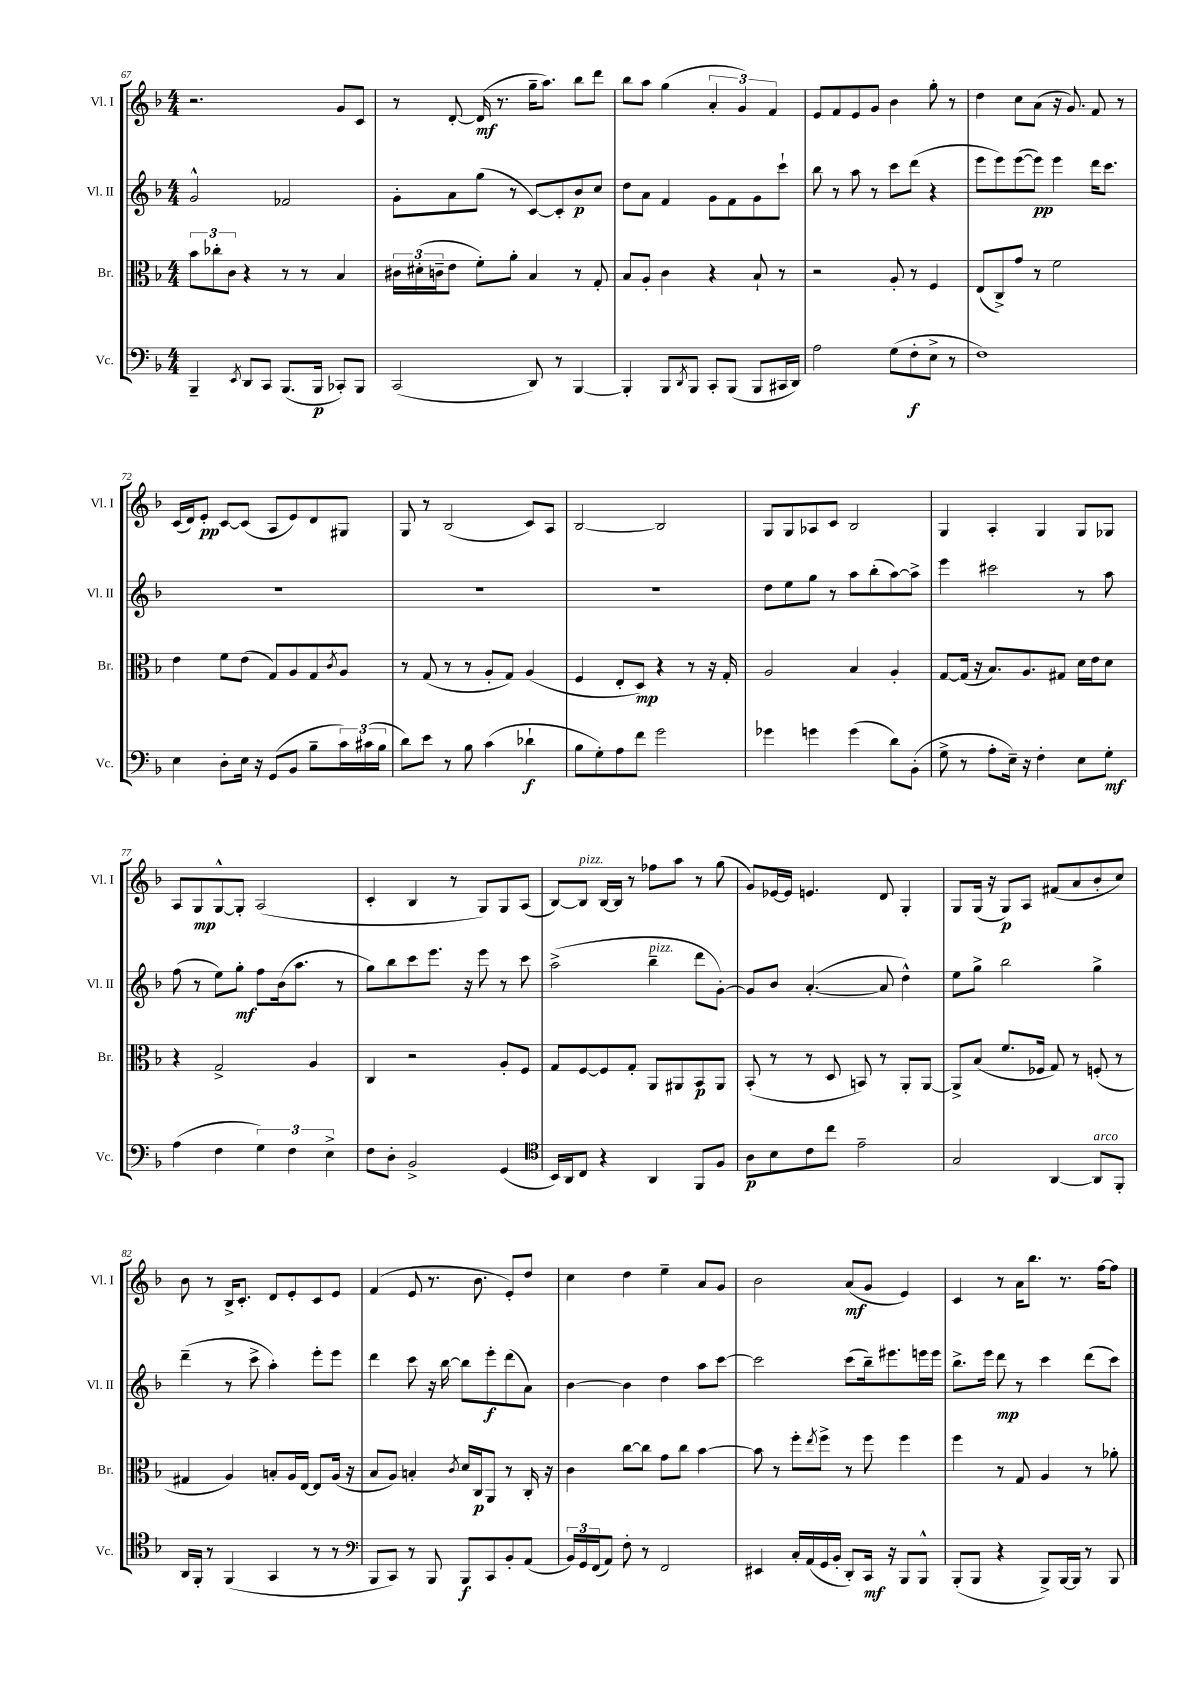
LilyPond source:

<<
\new StaffGroup <<
\new Staff = "s0" \with { instrumentName = "Vl. I" shortInstrumentName = "Vl. I" } {
    \clef treble \key f \major \numericTimeSignature \time 4/4
    r2. g'8 c'8 |
    r8 d'8~-. d'16\mf( r8. g''16-- a''8.) bes''8 d'''8 |
    bes''8 a''8 g''4( \tuplet 3/2 { a'4-. g'4) f'4 } |
    e'8 f'8 e'8 g'8 bes'4 g''8-. r8 |
    d''4 c''8 a'8( r16 g'8.) f'8 r8 |
    c'16( d'16) e'8-.\pp c'8~ c'8( a8 e'8) d'8 gis8 |
    g8 r8 bes2( c'8) a8 |
    bes2~ bes2 |
    g8 g8 aes8 c'8 bes2 |
    g4 a4-. g4 g8 ges8 |
    a8 g8\mp g8~-^ g8-. a2( |
    c'4-. bes4 r8 g8) g8 a8( |
    bes8~) bes8^\markup { \italic "pizz." } bes16~ bes16 r8 fes''8 a''8 r8 g''8( |
    g'8) ees'16~ ees'16 e'4. d'8 g4-. |
    g8 g16( r16 g8\p) a8 fis'8( a'8 bes'8-. c''8) |
    bes'8 r8 bes16-> c'8.-. d'8 e'8-. c'8 e'8 |
    f'4( e'8 r8. bes'8. e'8-.) d''8 |
    c''4 d''4 e''4-- a'8 g'8 |
    bes'2 a'8\mf( g'8 e'4) |
    c'4 r8 a'16 bes''8. r8. f''16~ f''8 \bar "|." |
}
\new Staff = "s1" \with { instrumentName = "Vl. II" shortInstrumentName = "Vl. II" } {
    \clef treble \key f \major \numericTimeSignature \time 4/4
    g'2-^ fes'2 |
    g'8-. a'8 g''8( r8 c'8~) c'8-. bes'8\p c''8 |
    d''8 a'8 f'4 g'8 f'8 g'8 c'''8-! |
    bes''8 r8 a''8 r8 c'''8 d'''8( r4 |
    e'''8 e'''8) e'''8~( e'''8\pp) e'''4 d'''16 c'''8. |
    R1 |
    R1 |
    R1 |
    d''8 e''8 g''8 r8 a''8 bes''8-.( a''8~) a''8-> |
    e'''4 cis'''2 r8 a''8 |
    f''8( r8 e''8) g''8-.\mf f''8 bes'16( a''8. r8 |
    g''8) bes''8 c'''8 e'''8. r16 e'''8 r8 c'''8 |
    a''2->( bes''4--^\markup { \italic "pizz." } d'''8 g'8~-.) |
    g'8 bes'8 a'4.~-.( a'8 d''4-^) |
    e''8 g''8-> bes''2 g''4-> |
    d'''4--( r8 c'''8-> a''4-.) e'''8-. e'''8 |
    d'''4 c'''8 r16 bes''16~ bes''8 e'''8-.\f d'''8( a'8) |
    bes'4~ bes'4 d''4 a''8 c'''8~ |
    c'''2 c'''8( bes''16--) eis'''8. e'''16 e'''16 |
    bes''8.-> e'''16 d'''8\mp r8 c'''4 d'''8( c'''8) \bar "|." |
}
\new Staff = "s2" \with { instrumentName = "Br." shortInstrumentName = "Br." } {
    \clef alto \key f \major \numericTimeSignature \time 4/4
    \tuplet 3/2 { bes'8 ces''8-. c'8 } r4 r8 r8 bes4 |
    \tuplet 3/2 { cis'16 dis'16-.( c'16-- } e'8 f'8-.) a'8-. bes4 r8 g8-. |
    bes8 a8-. c'4 r4 bes8-! r8 |
    r2 a8-. r8 f4 |
    e8( c8->) g'8 r8 f'2 |
    e'4 f'8 e'8( g8) a8 g8 \acciaccatura { c'8 } a8 |
    r8 g8( r8 r8 a8-. g8) a4( |
    f4 e8-. d8\mp) r4 r8 r16 g16-. |
    a2 bes4 a4-. |
    g8~ g16( r16 bes8.) a8. gis8 d'16 e'16 d'8 |
    r4 g2-> a4 |
    c4 r2 a8-. f8 |
    g8 f8~ f8 g8-. a,8 ais,8 bes,8\p ais,8 |
    bes,8-.( r8 r8 d8 b,8) r8 a,8-. a,8~ |
    a,8-> bes8( f'8. fes16 g8) r8 f8-.( r8 |
    gis4 a4) b8-. a16 e16~ e8 a16( r16 |
    bes8 a8) b4-. \acciaccatura { c'8 } d'16 c16\p a,8 r8 c16-. r16 |
    c'4 c''8~ c''8 g'8 c''8 bes'4~ |
    bes'8 r8 f''8-. \acciaccatura { e''8 } f''8-> r8 f''8 f''4 |
    f''4 r8 g8 a4 r8 aes'8-. \bar "|." |
}
\new Staff = "s3" \with { instrumentName = "Vc." shortInstrumentName = "Vc." } {
    \clef bass \key f \major \numericTimeSignature \time 4/4
    bes,,4-- \acciaccatura { e,8 } d,8 c,8 bes,,8.( bes,,16\p ces,8-.) bes,,8 |
    c,2( d,8) r8 bes,,4~ |
    bes,,4-. bes,,8 \acciaccatura { d,8 } bes,,8 c,8-. bes,,8( bes,,8 cis,16 d,16) |
    a2 g8( f8-.\f e8-> r8 |
    f1) |
    e4 d8-. e16 r16 g,8( bes,8 bes8-- \tuplet 3/2 { c'16) cis'16( bes16 } |
    d'8) e'8 r8 bes8 c'4( des'4-!\f |
    bes8 g8-.) a8 f'8 g'2 |
    ges'4 g'4 g'4( d'8) bes,8-.( |
    g8-> r8 a8-. e16--) r16 f4-. e8 g8-.\mf |
    a4( f4 \tuplet 3/2 { g4) f4 e4-> } |
    f8 d8-. bes,2-> g,4( |
    \clef tenor bes,16) a,16 c8 r4 a,4 f,8 f8 |
    a8\p bes8 c'8 c''8 e'2-- |
    g2 a,4~ a,8^\markup { \italic "arco" } f,8-. |
    a,16 f,16-. r8 f,4( g,4 r8 r8 |
    \clef bass bes,,8 c,8) r8 bes,,8 bes,,8\f c,8 bes,8-. a,8( |
    \tuplet 3/2 { bes,16) g,16 f,16( } a,8) f8-. r8 f,2 |
    eis,4 c16-. a,16( g,16 bes,16-. d,8-.) c,16\mf r16 bes,,8 bes,,8-^ |
    bes,,8-.( bes,,8 r4 bes,,8->) bes,,16~ bes,,16 r8 bes,,8 \bar "|." |
}
>>
>>
\layout { \context { \Score currentBarNumber = #67 } }
